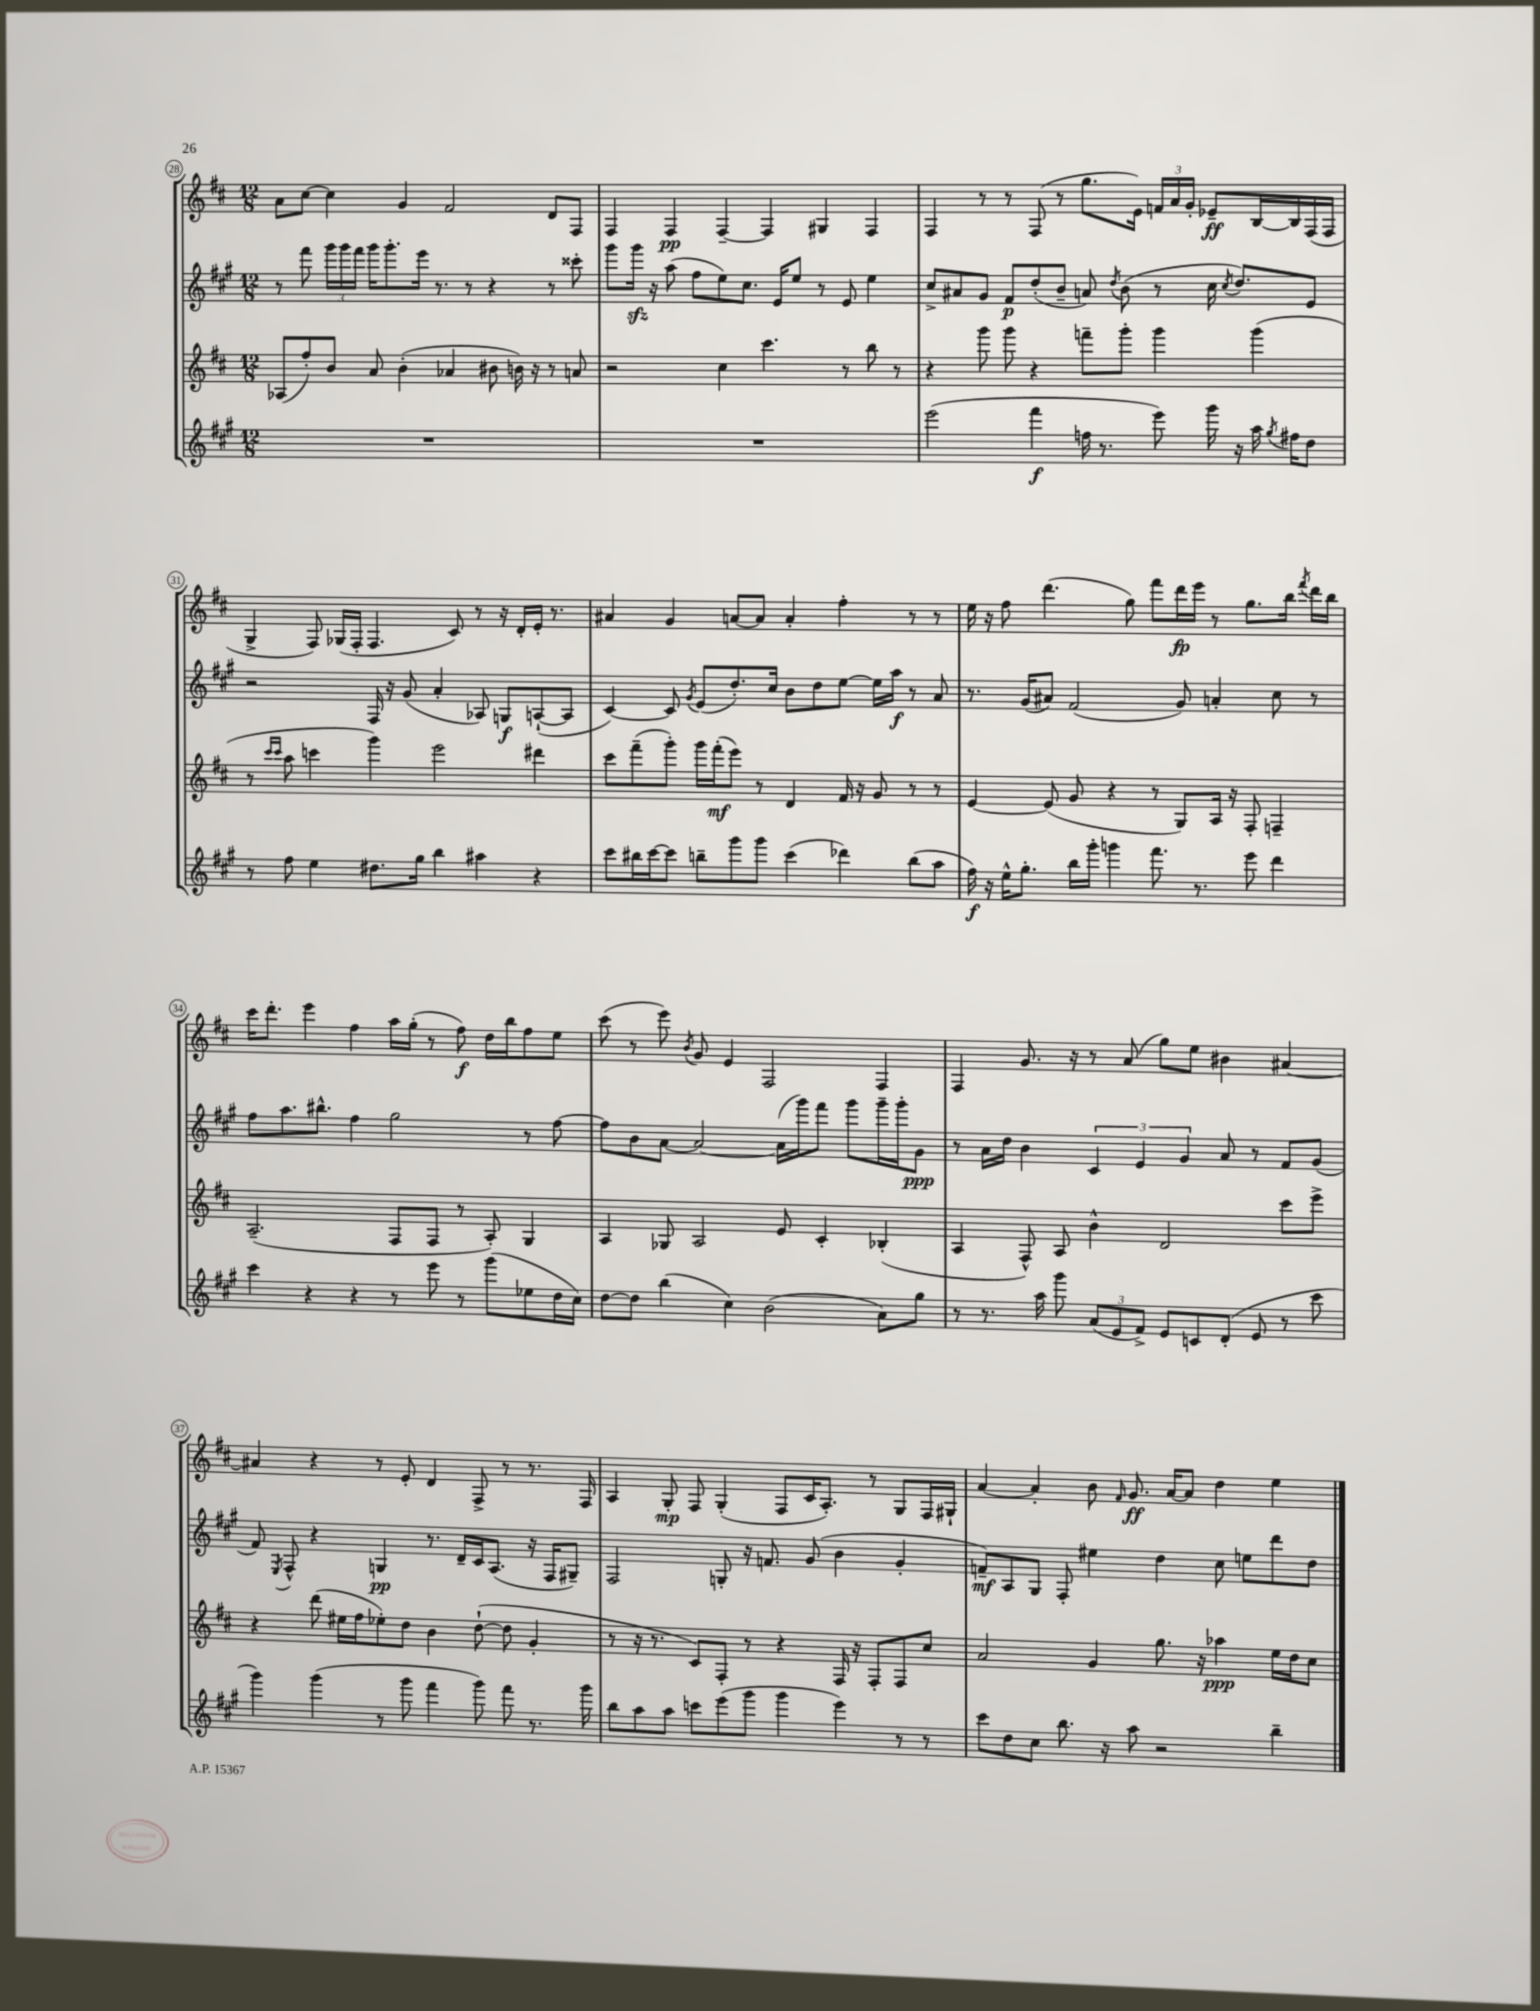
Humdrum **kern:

**kern	**dynam	**kern	**dynam	**kern	**dynam	**kern	**dynam
*part4	*part4	*part3	*part3	*part2	*part2	*part1	*part1
*staff4	*staff4	*staff3	*staff3	*staff2	*staff2	*staff1	*staff1
*clefG2	*	*clefG2	*	*clefG2	*	*clefG2	*
*k[f#c#g#]	*	*k[f#c#]	*	*k[f#c#g#]	*	*k[f#c#]	*
*M12/8	*	*M12/8	*	*M12/8	*	*M12/8	*
=28	=28	=28	=28	=28	=28	=28	=28
1.r	.	(8A-X/L	.	8r	.	8a\L	.
.	.	8ff#'/)	.	8fff#\	.	[8cc#\J	.
.	.	8b/J	.	24ggg#\LL	.	4cc#\]	.
.	.	.	.	24ggg#\	.	.	.
.	.	.	.	24fff#\JJ	.	.	.
.	.	8a/	.	16ggg#\KL	.	.	.
.	.	.	.	8.ggg#'\	.	.	.
.	.	(4b'\	.	.	.	4g/	.
.	.	.	.	16eee\Jk	.	.	.
.	.	.	.	8.r	.	.	.
.	.	4a-X/	.	.	.	2f#/	.
.	.	.	.	8r	.	.	.
.	.	8b#X\	.	4r	.	.	.
.	.	16bn\)	.	.	.	.	.
.	.	16r	.	.	.	.	.
.	.	8r	.	8r	.	8d/L	.
.	.	8an/	.	8ccc##X'\	.	8F#/J	.
=29	=29	=29	=29	=29	=29	=29	=29
1.r	.	2r	.	8ggg#\L	.	4F#/	.
.	.	.	.	16ggg#zz\Jk	.	.	.
.	.	.	.	16r	.	.	.
.	.	.	.	(8aa\	.	4F#/	pp
.	.	.	.	8ff#\L	.	.	.
.	.	4cc#\	.	8ee\)	.	[4F#~/	.
.	.	.	.	8.cc#\J	.	.	.
.	.	4.ccc#\	.	.	.	4F#/]	.
.	.	.	.	16e/KL	.	.	.
.	.	.	.	8ee/J	.	.	.
.	.	.	.	8r	.	4G#X/	.
.	.	8r	.	8e/	.	.	.
.	.	8bb\	.	4ee\	.	4F#/	.
.	.	8r	.	.	.	.	.
=30	=30	=30	=30	=30	=30	=30	=30
(2eee\	.	4r	.	8cc#^/L	.	4F#/	.
.	.	.	.	8a#X/	.	.	.
.	.	8ggg\	.	8g#/J	.	8r	.
.	.	8ggg\	.	8f#/L	p	8r	.
4fff#\	f	4r	.	(8dd'/	.	(8F#/	.
.	.	.	.	8b~/J	.	8r	.
16ffn\	.	8fffn~\L	.	8an/)	.	8.gg\L	.
8.r	.	.	.	.	.	.	.
.	.	.	.	8qdd/	.	.	.
.	.	8ggg'\J	.	(8b\	.	.	.
.	.	.	.	.	.	16e\Jk)	.
8eee\)	.	4ggg\	.	8r	.	24fn/LL	.
.	.	.	.	.	.	24a/	.
.	.	.	.	.	.	24g'/JJ	.
16ggg#\	.	.	.	16cc#\	.	8e-X~/L	ff
.	.	.	.	8qcc#/	.	.	.
16r	.	.	.	8.dd/L)	.	.	.
16aa\	.	(4ggg\	.	.	.	[16B/L	.
8qgg#/	.	.	.	.	.	.	.
16ff#X\KL	.	.	.	.	.	16B/]	.
8dd\J	.	.	.	8e/J	.	(16F#/	.
.	.	.	.	.	.	16F#/JJ	.
!!LO:LB:g=z
=31	=31	=31	=31	=31	=31	=31	=31
8r	.	8r	.	2r	.	4G^/	.
.	.	16qqccc#/LL	.	.	.	.	.
.	.	16qqccc#/JJ	.	.	.	.	.
8ff#\	.	8aa\	.	.	.	.	.
4ee\	.	4cccn\	.	.	.	8F#/)	.
.	.	.	.	.	.	(16G-X/LL	.
.	.	.	.	.	.	16F#'/JJ	.
8.dd#X\L	.	4ggg\)	.	16F#/	.	4.F#/	.
.	.	.	.	16r	.	.	.
.	.	.	.	(8g#/	.	.	.
16gg#\Jk	.	.	.	.	.	.	.
4bb\	.	2eee\	.	4a'/	.	.	.
.	.	.	.	.	.	8c#/)	.
4aa#X\	.	.	.	8A-X/)	.	8r	.
.	.	.	.	8Gn/L	f	16r	.
.	.	.	.	.	.	16d'/LL	.
4r	.	4ddd#X\	.	([8An`/	.	16e'/JJ	.
.	.	.	.	.	.	8.r	.
.	.	.	.	8A/J]	.	.	.
=32	=32	=32	=32	=32	=32	=32	=32
8ccc#\L	.	8ccc#\L	.	[4c#/)	.	4a#X/	.
16bb#X\L	.	(8fff#~\	.	.	.	.	.
[16ccc#\J	.	.	.	.	.	.	.
8ccc#\J]	.	8ggg'\J)	.	8c#/]	.	4g/	.
.	.	.	.	8qg#/	.	.	.
8bbn~\L	.	16ggg\LL	.	(8e/L	.	.	.
.	.	(16fff#'\J	mf	.	.	.	.
8ggg#\	.	8eee\J)	.	8.dd'/)	.	[8an/L	.
8ggg#\J	.	8r	.	.	.	8a/J]	.
.	.	.	.	16cc#/Jk	.	.	.
(4ccc#\	.	4d/	.	8b\L	.	4a'/	.
.	.	.	.	8dd\	.	.	.
4ddd-X\)	.	16f#/	.	[8ee\J	.	4ff#'\	.
.	.	16r	.	.	.	.	.
.	.	8g/	.	16ee\LL]	.	.	.
.	.	.	.	16aa\JJ	f	.	.
(8bb\L	.	8r	.	8r	.	8r	.
8aa\J	.	8r	.	8a/	.	8r	.
=33	=33	=33	=33	=33	=33	=33	=33
16ff#\)	f	[4e/	.	8.r	.	16ee\	.
16r	.	.	.	.	.	16r	.
16ee^^\KL	.	.	.	.	.	8ff#\	.
8.gg#'\J	.	.	.	(16g#/KL	.	.	.
.	.	(8e/]	.	8a#X/J)	.	(4.ddd\	.
16bb\LL	.	8g/	.	(2f#/	.	.	.
16ggg#'\JJ	.	.	.	.	.	.	.
4gggn\	.	4r	.	.	.	.	.
.	.	.	.	.	.	8gg\)	.
8.fff#\	.	8r	.	.	.	8fff#\L	.
.	.	8G/L)	.	8g#/)	.	16ddd\L	fp
8.r	.	.	.	.	.	16eee\JJ	.
.	.	16A/Jk	.	4an'/	.	8r	.
.	.	16r	.	.	.	.	.
8eee\	.	8F#'/	.	.	.	8.gg\L	.
4ddd\	.	4Fn~/	.	8cc#\	.	.	.
.	.	.	.	.	.	16bb\Jk	.
.	.	.	.	.	.	8qfff#/	.
.	.	.	.	8r	.	16ddd\LL	.
.	.	.	.	.	.	16bb\JJ	.
!!LO:LB:g=z
=34	=34	=34	=34	=34	=34	=34	=34
4ccc#\	.	(2.A~/	.	8ff#\L	.	16ccc#\KL	.
.	.	.	.	.	.	8.ddd'\J	.
.	.	.	.	8.aa\	.	.	.
4r	.	.	.	.	.	4eee\	.
.	.	.	.	8.bb#X^^\J	.	.	.
4r	.	.	.	4ff#\	.	4ff#\	.
8r	.	8F#/L	.	2gg#\	.	16aa\LL	.
.	.	.	.	.	.	(16gg'\JJ	.
8eee\	.	8F#/J	.	.	.	8r	.
8r	.	8r	.	.	.	8ff#\)	f
(8ggg#\L	.	8A'/)	.	.	.	16dd\LL	.
.	.	.	.	.	.	16bb\J	.
8ee-X\	.	4G/	.	8r	.	8ff#\	.
16dd\L	.	.	.	[8ff#\	.	8ee\J	.
16cc#\JJ)	.	.	.	.	.	.	.
=35	=35	=35	=35	=35	=35	=35	=35
[8dd\L	.	4A/	.	8ff#\L]	.	(8ccc#\	.
8dd\J]	.	.	.	8b\	.	8r	.
(4bb\	.	8G-X/	.	[8a\J	.	8eee\)	.
.	.	.	.	.	.	8qb/	.
.	.	2A/	.	2a/_	.	8g/	.
4cc#\)	.	.	.	.	.	4e/	.
(2b\	.	.	.	.	.	2F#/	.
.	.	8e/	.	(16a\LL]	.	.	.
.	.	.	.	16ggg#\J)	.	.	.
.	.	4c#'/	.	8fff#\J	.	.	.
.	.	.	.	8ggg#\L	.	.	.
8a\L)	.	(4B-X'/	.	16ggg#~\L	.	4F#/	.
.	.	.	.	16ggg#'\J	.	.	.
8gg#\J	.	.	.	8g#\J	ppp	.	.
=36	=36	=36	=36	=36	=36	=36	=36
8r	.	4A/	.	8r	.	4F#/	.
8.r	.	.	.	16a\LL	.	.	.
.	.	.	.	16dd\JJ	.	.	.
.	.	8F#^^/)	.	4b\	.	8.g/	.
16aa\	.	.	.	.	.	.	.
8ggg#\	.	8A/	.	.	.	.	.
.	.	.	.	.	.	16r	.
(12a/L	.	4b^^\	.	6c#/	.	8r	.
12e/	.	.	.	.	.	.	.
.	.	.	.	.	.	(8a/	.
12f#^/J)	.	.	.	6e/	.	.	.
8e/L	.	2d/	.	.	.	8gg\L)	.
.	.	.	.	6g#/	.	.	.
8cn/	.	.	.	.	.	8ee\J	.
(8d'/J	.	.	.	8a/	.	4b#X\	.
8e/	.	.	.	8r	.	.	.
8r	.	8ccc#\L	.	8f#/L	.	[4a#X/	.
8ccc#\	.	8eee^\J	.	(8g#/J	.	.	.
!!LO:LB:g=z
=37	=37	=37	=37	=37	=37	=37	=37
4ggg#\)	.	4r	.	8f#/)	.	4a#X/]	.
.	.	.	.	8qE/	.	.	.
.	.	.	.	8F#^^/	.	.	.
(4ggg#\	.	(8ddd\	.	4r	.	4r	.
.	.	16ee#X\LL	.	.	.	.	.
.	.	16ff#\J	.	.	.	.	.
8r	.	8ee-X'\)	.	4Gn/	pp	8r	.
8ggg#\	.	8dd\J	.	.	.	8e'/	.
4fff#\	.	4b\	.	8.r	.	4d/	.
.	.	.	.	16d~/LL	.	.	.
8ggg#\)	.	([8dd`\	.	16c#/J	.	8F#^/	.
.	.	.	.	(8.A/J	.	.	.
8fff#\	.	8dd\]	.	.	.	8r	.
8.r	.	4g'/	.	16r	.	8.r	.
.	.	.	.	16F#/KL	.	.	.
.	.	.	.	8G#X~/J)	.	.	.
16ggg#\	.	.	.	.	.	16F#/	.
=38	=38	=38	=38	=38	=38	=38	=38
8bb\L	.	8r	.	2F#/	.	4A/	.
8aa\	.	16r	.	.	.	.	.
.	.	8.r	.	.	.	.	.
8aa\J	.	.	.	.	.	8G'/	mp
8cccn\L	.	8c#/L)	.	.	.	8F#/	.
(8eee\	.	8F#'/J	.	8Gn'/	.	(4G'/	.
8ggg#\J	.	8r	.	16r	.	.	.
.	.	.	.	8.fn/	.	.	.
4ggg#\	.	4r	.	.	.	8F#/L	.
.	.	.	.	(8g#/	.	16c#/K	.
.	.	.	.	.	.	8.A'/J)	.
4eee\)	.	16F#/	.	4b\	.	.	.
.	.	16r	.	.	.	.	.
.	.	8F#'/L	.	.	.	8r	.
8r	.	8F#/	.	4g#'/	.	8G/L	.
8r	.	8cc#/J	.	.	.	16F#/L	.
.	.	.	.	.	.	16G#X`/JJ	.
=39	=39	=39	=39	=39	=39	=39	=39
8ccc#\L	.	2a/	.	8fn~/L)	mf	[4a/	.
8dd\	.	.	.	8A/	.	.	.
8cc#\J	.	.	.	8G#/J	.	4a'/]	.
8.bb\	.	.	.	8F#'/	.	.	.
.	.	4g/	.	4ee#X\	.	8b\	.
16r	.	.	.	.	.	.	.
.	.	.	.	.	.	16qqf#/	.
8aa\	.	.	.	.	.	8.g/	ff
2r	.	8.gg\	.	4dd\	.	.	.
.	.	.	.	.	.	[16a/KL	.
.	.	.	.	.	.	8a/J]	.
.	.	16r	.	.	.	.	.
.	.	4aa-X\	ppp	8cc#\	.	4dd\	.
.	.	.	.	8een\L	.	.	.
4bb~\	.	16ee\LL	.	8ddd\	.	4ee\	.
.	.	16dd\J	.	.	.	.	.
.	.	8cc#\J	.	8dd\J	.	.	.
==	==	==	==	==	==	==	==
*-	*-	*-	*-	*-	*-	*-	*-
